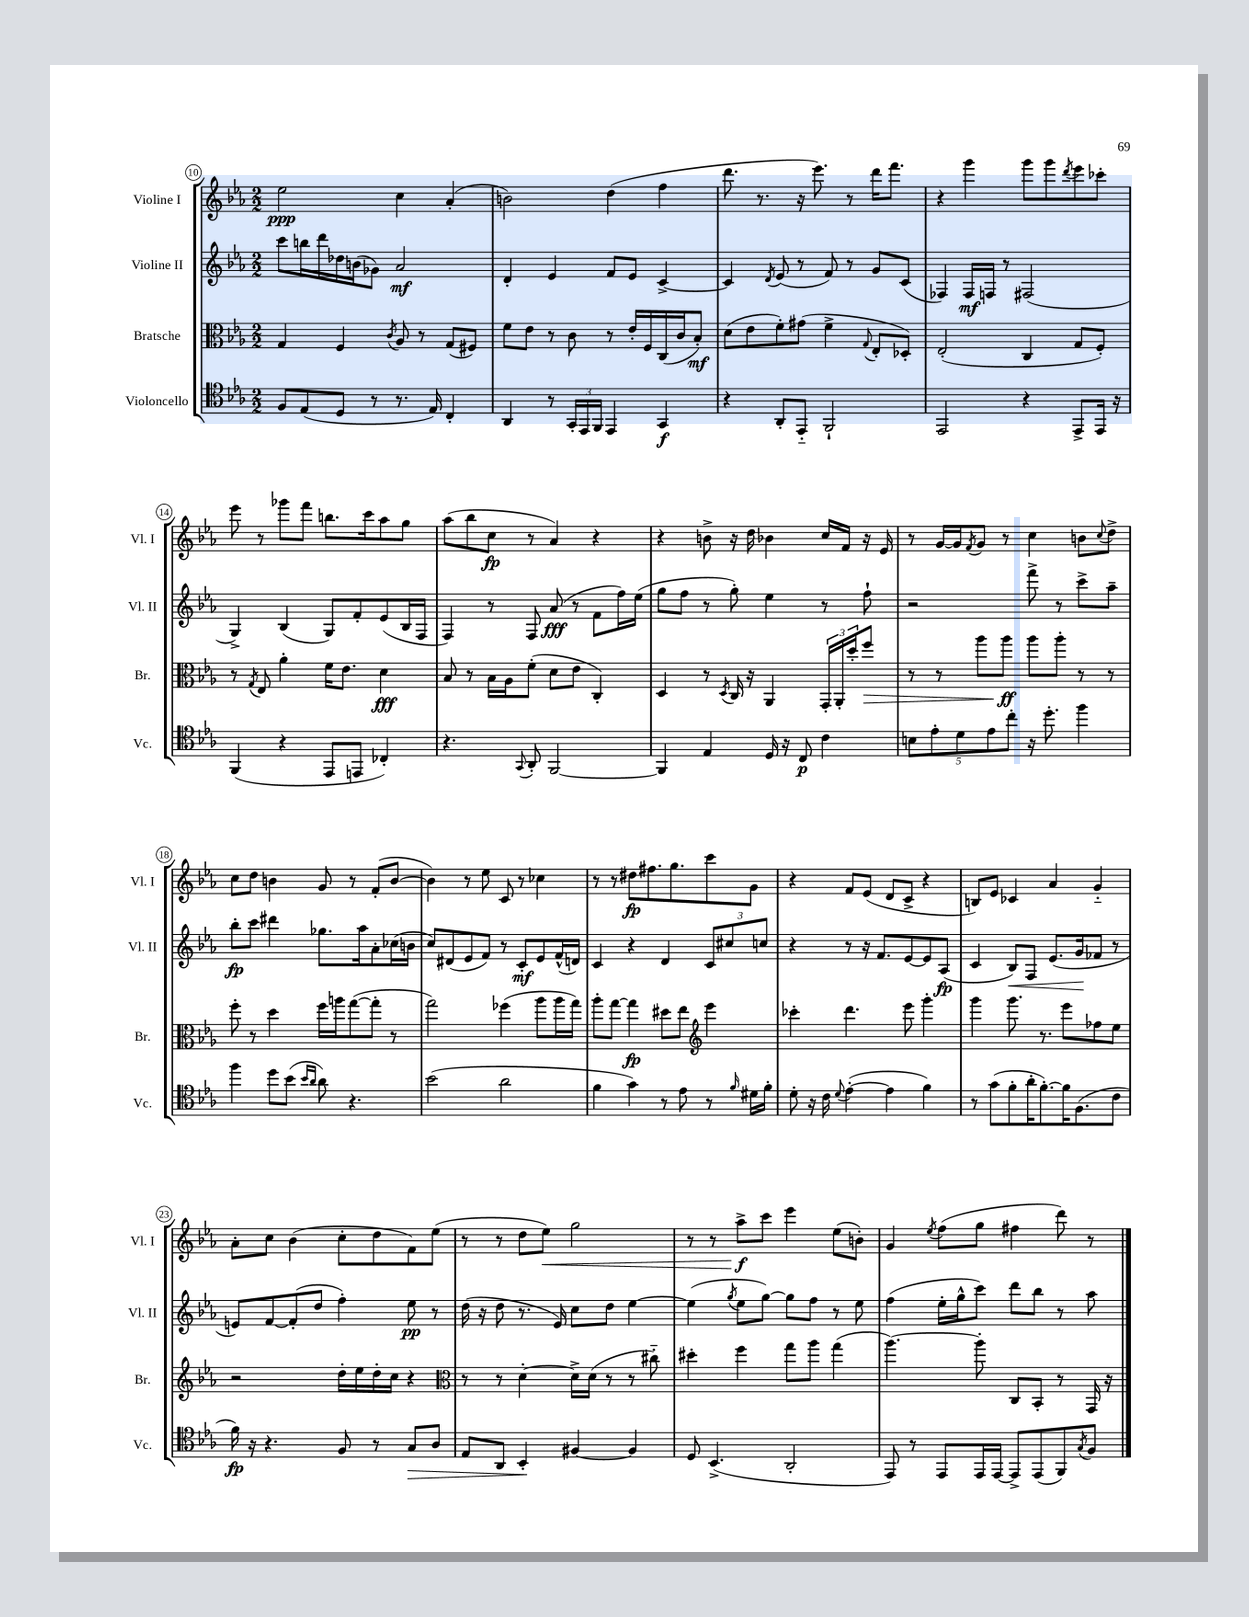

**kern	**kern	**kern	**kern
*staff4	*staff3	*staff2	*staff1
*clefC4	*clefC3	*clefG2	*clefG2
*k[b-e-a-]	*k[b-e-a-]	*k[b-e-a-]	*k[b-e-a-]
*M2/2	*M2/2	*M2/2	*M2/2
8F	4G	8ccc	2ee-
(8E-	.	16bb	.
.	.	16ddd	.
8D	4F	16dd-	.
.	.	(16b	.
8r	.	8g-)	.
.	8qc	.	.
8.r	8A-	2a-	4cc
.	8r	.	.
16E-)	.	.	.
4C'	(8G	.	(4a-'
.	8F#)	.	.
=	=	=	=
4AA-	8f	4d'	2b)
.	8e-	.	.
8r	8r	4e-	.
24GG'	8c	.	.
24EE-	.	.	.
24FF	.	.	.
4EE-	8r	8f	(4dd
.	16e-'	8e-	.
.	16F	.	.
4GG	(16C	[4c^	4ff
.	16c	.	.
.	8B-')	.	.
=	=	=	=
4r	(8d	4c]	8.ddd
.	8e-	.	.
.	.	.	8.r
.	.	8qd	.
8AA-'	8f')	(8e-	.
8EE-'~	(8g#	8r	16r
.	.	.	8.eee-)
2FF`	4f^	8f)	.
.	.	8r	8r
.	8qqG	.	.
.	8E-'	8g	16ddd
.	.	.	8.fff
.	8D-')	(8c	.
=	=	=	=
2EE-	(2E-'	4F-)	4r
.	.	16F-	4ggg
.	.	16F	.
.	.	8r	.
4r	4C	(2F#	8ggg
.	.	.	8ggg
.	.	.	8qddd
8EE-^	8G	.	8eee-
16EE-	8F')	.	8ccc-'
16r	.	.	.
=	=	=	=
(4FF	8r	4G^)	8eee-
.	8qG	.	.
.	8E-	.	8r
4r	4a-'	(4B-	8ggg-
.	.	.	8fff
8EE-	16f	8G)	8.bb
.	8.e-	.	.
8EE	.	8f'	.
.	.	.	16ccc
4C-')	4d	(8e-	8aa-
.	.	16B-	8gg
.	.	16F	.
=	=	=	=
4.r	8B-	4F)	(8aa-
.	8r	.	8bb-
.	16B-	8r	8cc
.	16A-	.	.
8qqGG	.	.	.
8AA-'	(8f'	8F	8r
[2FF	8d	(8a-	4a-)
.	8e-	8r	.
.	4C')	8f	4r
.	.	16ff)	.
.	.	(16ee-	.
=	=	=	=
4FF]	4D	8gg	4r
.	.	8ff	.
4E-	8r	8r	8b^
.	8qD	.	.
.	16C	8gg')	16r
.	16r	.	16dd
16D	4AA-	4ee-	4b-
16r	.	.	.
8C	.	.	.
4c	24GG'	8r	16cc
.	24AA-'	.	.
.	.	.	16f
.	24dd'	.	.
.	8ff	8ff`	16r
.	.	.	16e-
=	=	=	=
10B	8r	2r	8r
10e-'	.	.	.
.	8r	.	[16g
.	.	.	16g]
10d	.	.	.
.	.	.	8qf
.	8aa-	.	8g
10e-	.	.	.
.	8aa-	.	8r
10cc'	.	.	.
16r	8aa-	8fff^	4cc
8.dd'	.	.	.
.	8aa-'	8r	.
4ff	8r	8ccc^	8b
.	.	.	8qqcc
.	8r	8aa-~	8dd^
=	=	=	=
4ff	8ff'	8bb-'	8cc
.	8r	8ccc	8dd
8dd	4dd	4ddd#	4b
(8b-	.	.	.
16qqb-	.	.	.
16qqa-	.	.	.
8a-)	16ff	8.gg-	8g
.	16aa	.	.
4.r	([8gg	.	8r
.	.	16aa-	.
.	8gg']	8a-'	(8f'
.	8r	(16cc-	[8b
.	.	16b	.
=	=	=	=
(2b-	2gg)	8cc)	4b])
.	.	(8d#	.
.	.	8e-	8r
.	.	8f)	8ee-
2a-	(4ff-	8r	8c
.	.	8c'	8r
.	8aa-	8e-	4cc-
.	16aa-	(16f^^	.
.	16gg)	16d)	.
=	=	=	=
4f	8aa-'	4c	8r
.	[8gg	.	8r
4g)	4gg]	4r	8dd#
.	.	.	8.ff#
8r	8dd#	4d	.
.	.	.	8.gg
8e-	8ee-	.	.
*	*clefG2	*	*
8r	4eee-	12c	8ccc
.	.	12cc#	.
16qqf	.	.	.
16d#	.	.	8g
.	.	12cc	.
16f'	.	.	.
=	=	=	=
8d'	4ccc-'	4r	4r
16r	.	.	.
16c	.	.	.
8qqd	.	.	.
([4e-'	4.ddd	8r	8f
.	.	16r	(8e-
.	.	8.f	.
4e-]	.	.	8d
.	8eee-	[8e-	8c^
4f)	4ggg'	8e-]	4r
.	.	(8A-	.
=	=	=	=
8r	4ggg	4c	8B)
(8g	.	.	8e-
8f'	8.ggg	8B-)	4c-
16a-'	.	8F	.
[8.f')	8.r	.	.
.	.	(8.e-	4a-
16f]	8eee-	.	.
(8.F	.	16g	.
.	8ff-	8f-	4g'~
8c	8ee-	8r	.
=	=	=	=
16f)	2r	8e)	8a-'
16r	.	.	.
4.r	.	[8f	8cc
.	.	(8f']	(4b-
.	.	8dd	.
8F	16dd'	4ff')	8cc'
.	16ee-	.	.
8r	16dd'	.	8dd
.	16cc	.	.
8G	4r	8ee-	8f)
8A-	.	8r	(8ee-
=	=	=	=
*	*clefC3	*	*
8E-	8r	(16dd	8r
.	.	16r	.
8AA-	8r	8dd	8r
4BB-'	[4d'	8.r	8dd
.	.	.	8ee-)
.	.	16e-)	.
[4F#	16d^]	8cc	2gg
.	(16d	.	.
.	8r	8dd	.
4F#]	8r	[4ee-	.
.	8cc#'~)	.	.
=	=	=	=
8D	4dd#'	(4ee-]	8r
(4.BB-^	.	.	8r
.	.	8qgg	.
.	4ff	8ee-	8aa-^
.	.	[8gg)	8ccc
2AA-'	8gg	8gg]	4eee-
.	8aa-	8ff	.
.	(4gg	8r	(8ee-
.	.	8ee-	8b')
=	=	=	=
8EE-)	[4.aa-)	(4ff	4g
8r	.	.	.
.	.	.	8qee-
8EE-	.	16ee-'	(8ff
.	.	16gg^^	.
16EE-	8aa-']	8ccc)	8gg
[16EE-	.	.	.
8EE-^]	8C	8ddd	4ff#
(8EE-	8BB-'	8bb-	.
8FF)	8r	8r	8ddd)
8qG	.	.	.
8F	16GG	8aa-	8r
.	16r	.	.
==	==	==	==
*-	*-	*-	*-
